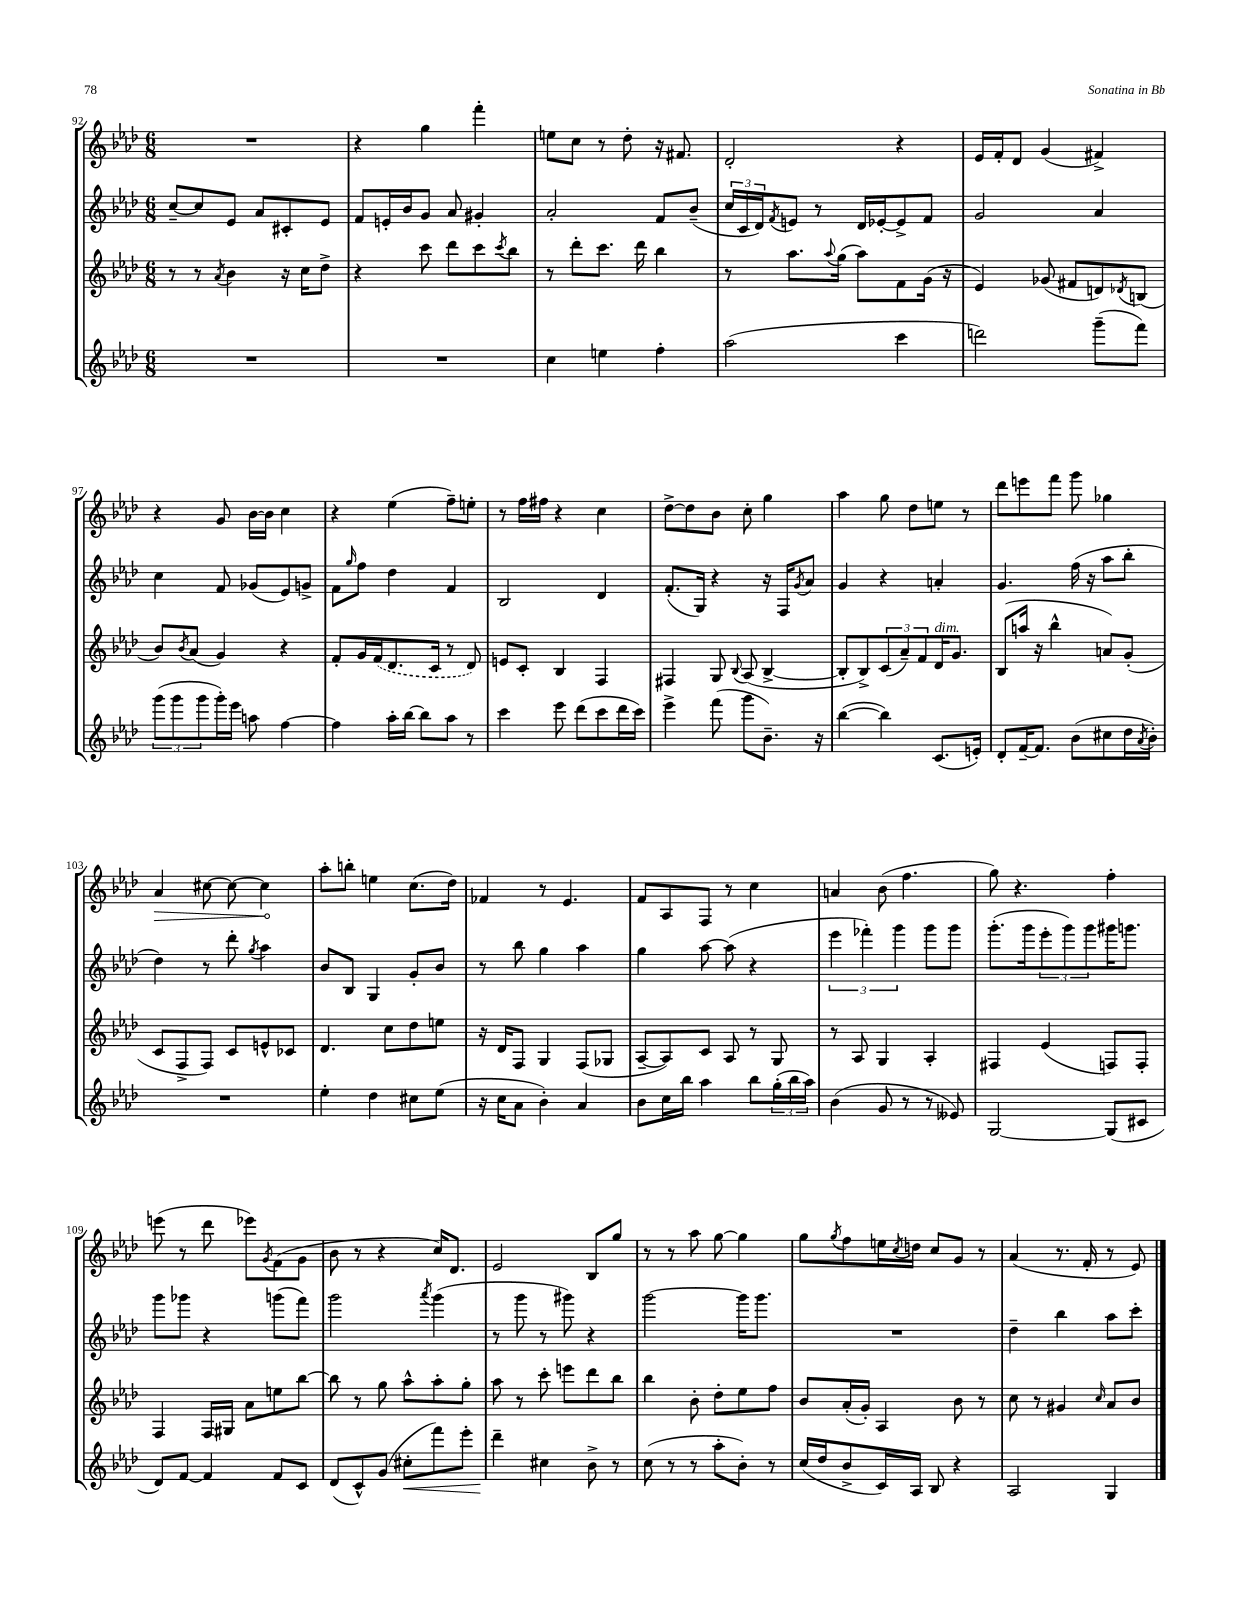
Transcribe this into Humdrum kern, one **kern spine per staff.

**kern	**dynam	**kern	**kern	**kern	**dynam
*part4	*part4	*part3	*part2	*part1	*part1
*staff4	*staff4	*staff3	*staff2	*staff1	*staff1
*clefG2	*	*clefG2	*clefG2	*clefG2	*
*k[b-e-a-d-]	*	*k[b-e-a-d-]	*k[b-e-a-d-]	*k[b-e-a-d-]	*
*M6/8	*	*M6/8	*M6/8	*M6/8	*
=92	=92	=92	=92	=92	=92
2.r	.	8r	[8cc~/L	2.r	.
.	.	8r	8cc/]	.	.
.	.	8qa-/	.	.	.
.	.	4b-\	8e-/J	.	.
.	.	.	8a-/L	.	.
.	.	16r	8c#X'/	.	.
.	.	16cc\KL	.	.	.
.	.	8dd-^\J	8e-/J	.	.
=93	=93	=93	=93	=93	=93
2.r	.	4r	8f/L	4r	.
.	.	.	16en'/L	.	.
.	.	.	16b-/J	.	.
.	.	8ccc\	8g/J	4gg\	.
.	.	8ddd-\L	8a-/	.	.
.	.	8ccc\	4g#X'/	4fff'\	.
.	.	8qccc/	.	.	.
.	.	8bb-\J	.	.	.
=94	=94	=94	=94	=94	=94
4cc\	.	8r	2a-'/	8een\L	.
.	.	8ddd-'\L	.	8cc\J	.
4een\	.	8.ccc\J	.	8r	.
.	.	.	.	8dd-'\	.
.	.	16ddd-\	.	.	.
4ff'\	.	4bb-\	8f/L	16r	.
.	.	.	.	8.f#X/	.
.	.	.	(8b-~/J	.	.
=95	=95	=95	=95	=95	=95
(2aa-\	.	8r	24cc/LL	2d-'/	.
.	.	.	24c/	.	.
.	.	.	24d-/J)	.	.
.	.	.	8qf/	.	.
.	.	8.aa-\L	8en/J	.	.
.	.	.	8r	.	.
.	.	8qqaa-/	.	.	.
.	.	(16gg\Jk	.	.	.
.	.	8aa-\L)	16d-/LL	.	.
.	.	.	[16e-X'/J	.	.
4ccc\	.	8f\	8e-^/]	4r	.
.	.	(16g\Jk	8f/J	.	.
.	.	16r	.	.	.
=96	=96	=96	=96	=96	=96
2dddn\)	.	4e-/)	2g/	16e-/LL	.
.	.	.	.	16f'/J	.
.	.	.	.	8d-/J	.
.	.	(8g-X/	.	(4g/	.
.	.	8f#X/L	.	.	.
(8ggg~\L	.	8dn/)	4a-/	4f#X^/)	.
.	.	8qd-X/	.	.	.
8fff\J)	.	(8Bn/J	.	.	.
!!LO:LB:g=z
=97	=97	=97	=97	=97	=97
(12ggg\L	.	8b-/L)	4cc\	4r	.
12ggg\	.	.	.	.	.
.	.	8qb-/	.	.	.
.	.	(8a-/J	.	.	.
12ggg\	.	.	.	.	.
16ggg'\L)	.	4g/)	8f/	8g/	.
16eee-\JJ	.	.	.	.	.
8aan\	.	.	(8g-X/L	[16b-\LL	.
.	.	.	.	16b-\JJ]	.
[4ff\	.	4r	8e-/)	4cc\	.
.	.	.	8gn^/J	.	.
=98	=98	=98	=98	=98	=98
4ff\]	.	8f'/L	8f\L	4r	.
.	.	.	16qqgg/	.	.
.	.	16g/L	8ff\J	.	.
.	.	(16f/J	.	.	.
16aa-'\LL	.	8.d-/	4dd-\	(4ee-\	.
[16bb-\JJ	.	.	.	.	.
8bb-\L]	.	.	.	.	.
.	.	16c/Jk	.	.	.
8aa-\J	.	8r	4f/	8ff~\L)	.
8r	.	8d-/)	.	8een'\J	.
=99	=99	=99	=99	=99	=99
4ccc\	.	8en/L	2B-/	8r	.
.	.	8c'/J	.	16ff\LL	.
.	.	.	.	16ff#X\JJ	.
8eee-\	.	4B-/	.	4r	.
(8ddd-\L	.	.	.	.	.
8ccc\	.	4F/	4d-/	4cc\	.
16ddd-\L	.	.	.	.	.
16ccc\JJ)	.	.	.	.	.
=100	=100	=100	=100	=100	=100
4eee-^\	.	4F#X/	(8.f'/L	[8dd-^\L	.
.	.	.	.	8dd-\]	.
.	.	.	16G/Jk)	.	.
(8fff\	.	8G/	4r	8b-\J	.
.	.	8qqB-/	.	.	.
8ggg\L	.	(8A-/	.	8cc'\	.
8.b-~\J)	.	[4B-^/	16r	4gg\	.
.	.	.	16F/KL	.	.
.	.	.	8qg/	.	.
.	.	.	8a-/J	.	.
16r	.	.	.	.	.
=101	=101	=101	=101	=101	=101
([4bb-\	.	8B-'/L]	4g/	4aa-\	.
.	.	8B-^/)	.	.	.
4bb-\])	.	(12c/	4r	8gg\	.
.	.	12a-~/)	.	.	.
.	.	.	.	8dd-\L	.
.	.	12f/	.	.	.
!	!	!LO:TX:a:i:t=dim.	!	!	!
(8.c/L	.	16d-/K	4an'/	8een\J	.
.	.	8.g/J	.	.	.
.	.	.	.	8r	.
16en'/Jk)	.	.	.	.	.
=102	=102	=102	=102	=102	=102
8d-'/L	.	(8B-/L	4.g/	8ddd-\L	.
[16f~/K	.	16aan/Jk	.	8eeen\	.
8.f/J]	.	16r	.	.	.
.	.	4bb-^^\	.	8fff\J	.
(8b-\L	.	.	(16ff\	8ggg\	.
.	.	.	16r	.	.
8cc#X\	.	8an/L)	8aa-\L	4gg-X\	.
16dd-\L	.	(8g'/J	8bb-'\J	.	.
8qa-/	.	.	.	.	.
16b-'\JJ)	.	.	.	.	.
!!LO:LB:g=z
=103	=103	=103	=103	=103	=103
!	!	!	!	!	!LO:HP:b
2.r	.	8c/L	4dd-\)	4a-/	>
.	.	8F^/	.	.	.
.	.	8F/J)	8r	[8cc#X\	.
.	.	8c/L	8ddd-'\	8cc#\_	.
.	.	.	8qgg/	.	.
.	.	8en^^/	4aa-\	4cc#\]	.
.	.	8c-X/J	.	.	.
.	.	.	.	.	]
=104	=104	=104	=104	=104	=104
4ee-'\	.	4.d-/	8b-/L	8aa-'\L	.
.	.	.	8B-/J	8bbn'\J	.
4dd-\	.	.	4G/	4een\	.
.	.	8cc\L	.	.	.
8cc#X\L	.	8dd-\	8g'/L	(8.cc\L	.
(8ee-\J	.	8een\J	8b-/J	.	.
.	.	.	.	16dd-\Jk)	.
=105	=105	=105	=105	=105	=105
16r	.	16r	8r	4f-X/	.
16cc\KL	.	16d-/KL	.	.	.
8a-\J	.	8F/J	8bb-\	.	.
4b-'\)	.	4G/	4gg\	8r	.
.	.	.	.	4.e-/	.
4a-/	.	(8F/L	4aa-\	.	.
.	.	8G-X/J	.	.	.
=106	=106	=106	=106	=106	=106
8b-\L	.	[8A-~/L	4gg\	8f/L	.
16cc\L	.	8A-/])	.	8A-/	.
16bb-\JJ	.	.	.	.	.
4aa-\	.	8c/J	[8aa-\	8F/J	.
.	.	8A-/	(8aa-\]	8r	.
8bb-\L	.	8r	4r	4cc\	.
(24gg'\L	.	8G/	.	.	.
24bb-\	.	.	.	.	.
24aa-\JJ)	.	.	.	.	.
=107	=107	=107	=107	=107	=107
(4b-\	.	8r	6eee-\	4an/	.
.	.	8A-/	.	.	.
.	.	.	6fff-X'\)	.	.
8g/	.	4G/	.	(8b-\	.
.	.	.	6ggg\	.	.
8r	.	.	.	4.ff\	.
8r	.	4A-'/	8ggg\L	.	.
8e--X/)	.	.	8ggg\J	.	.
=108	=108	=108	=108	=108	=108
[2G/	.	4F#X/	(8.ggg'\L	8gg\)	.
.	.	.	.	4.r	.
.	.	.	16ggg\k	.	.
.	.	(4e-/	12eee-'\	.	.
.	.	.	12ggg\)	.	.
.	.	.	12ggg\	.	.
(8G/L]	.	8Fn/L)	16ggg#X\K	4ff'\	.
.	.	.	8.gggn\J	.	.
8c#X/J	.	8F'/J	.	.	.
!!LO:LB:g=z
=109	=109	=109	=109	=109	=109
8d-/L)	.	4F/	8ggg\L	(8eeen\	.
[8f/J	.	.	8ggg-X\J	8r	.
4f/]	.	16F/LL	4r	8ddd-\	.
.	.	16G#X/JJ	.	.	.
.	.	8a-\L	.	8eee-X\L)	.
.	.	.	.	8qg/	.
8f/L	.	8een\	(8gggn\L	(8f\	.
8c/J	.	[8bb-\J	8fff\J)	8g\J	.
=110	=110	=110	=110	=110	=110
(8d-/L	.	8bb-\]	2ggg\	8b-\	.
8c^^/)	.	8r	.	8r	.
(8g/J	.	8gg\	.	4r	.
!	!LO:HP:b	!	!	!	!
8cc#X'\L	<	8aa-^^\L	.	.	.
.	.	.	8qaaa-/	.	.
8fff\)	.	8aa-'\	(4ggg\	16cc/KL)	.
.	.	.	.	8.d-/J	.
8eee-'\J	.	8gg'\J	.	.	.
=111	=111	=111	=111	=111	=111
4ddd-~\	.	8aa-\	8r	2e-/	.
.	.	8r	8ggg\	.	.
4cc#X\	[	8ccc'\	8r	.	.
.	.	8eeen\L	8ggg#X\)	.	.
8b-^\	.	8ddd-\	4r	8B-/L	.
8r	.	8bb-\J	.	8gg/J	.
=112	=112	=112	=112	=112	=112
(8cc\	.	4bb-\	[2ggg\	8r	.
8r	.	.	.	8r	.
8r	.	8b-'\	.	8aa-\	.
8aa-'\L	.	8dd-'\L	.	[8gg\	.
8b-'\J)	.	8ee-\	16ggg\KL]	4gg\]	.
.	.	.	8.ggg\J	.	.
8r	.	8ff\J	.	.	.
=113	=113	=113	=113	=113	=113
(16cc/LL	.	8b-/L	2.r	8gg\L	.
16dd-/J	.	.	.	.	.
.	.	.	.	8qgg/	.
8b-^/	.	(16a-'/L	.	8ff\	.
.	.	16g'/JJ)	.	.	.
16c/L)	.	4A-/	.	16een\L	.
.	.	.	.	8qcc/	.
16A-/JJ	.	.	.	16ddn\JJ	.
8B-/	.	.	.	8cc/L	.
4r	.	8b-\	.	8g/J	.
.	.	8r	.	8r	.
=114	=114	=114	=114	=114	=114
2A-/	.	8cc\	4dd-~\	(4a-/	.
.	.	8r	.	.	.
.	.	4g#X/	4bb-\	8.r	.
.	.	.	.	16f'/	.
.	.	16qqcc/	.	.	.
4G/	.	8a-/L	8aa-\L	8r	.
.	.	8b-/J	8ccc'\J	8e-/)	.
==	==	==	==	==	==
*-	*-	*-	*-	*-	*-
